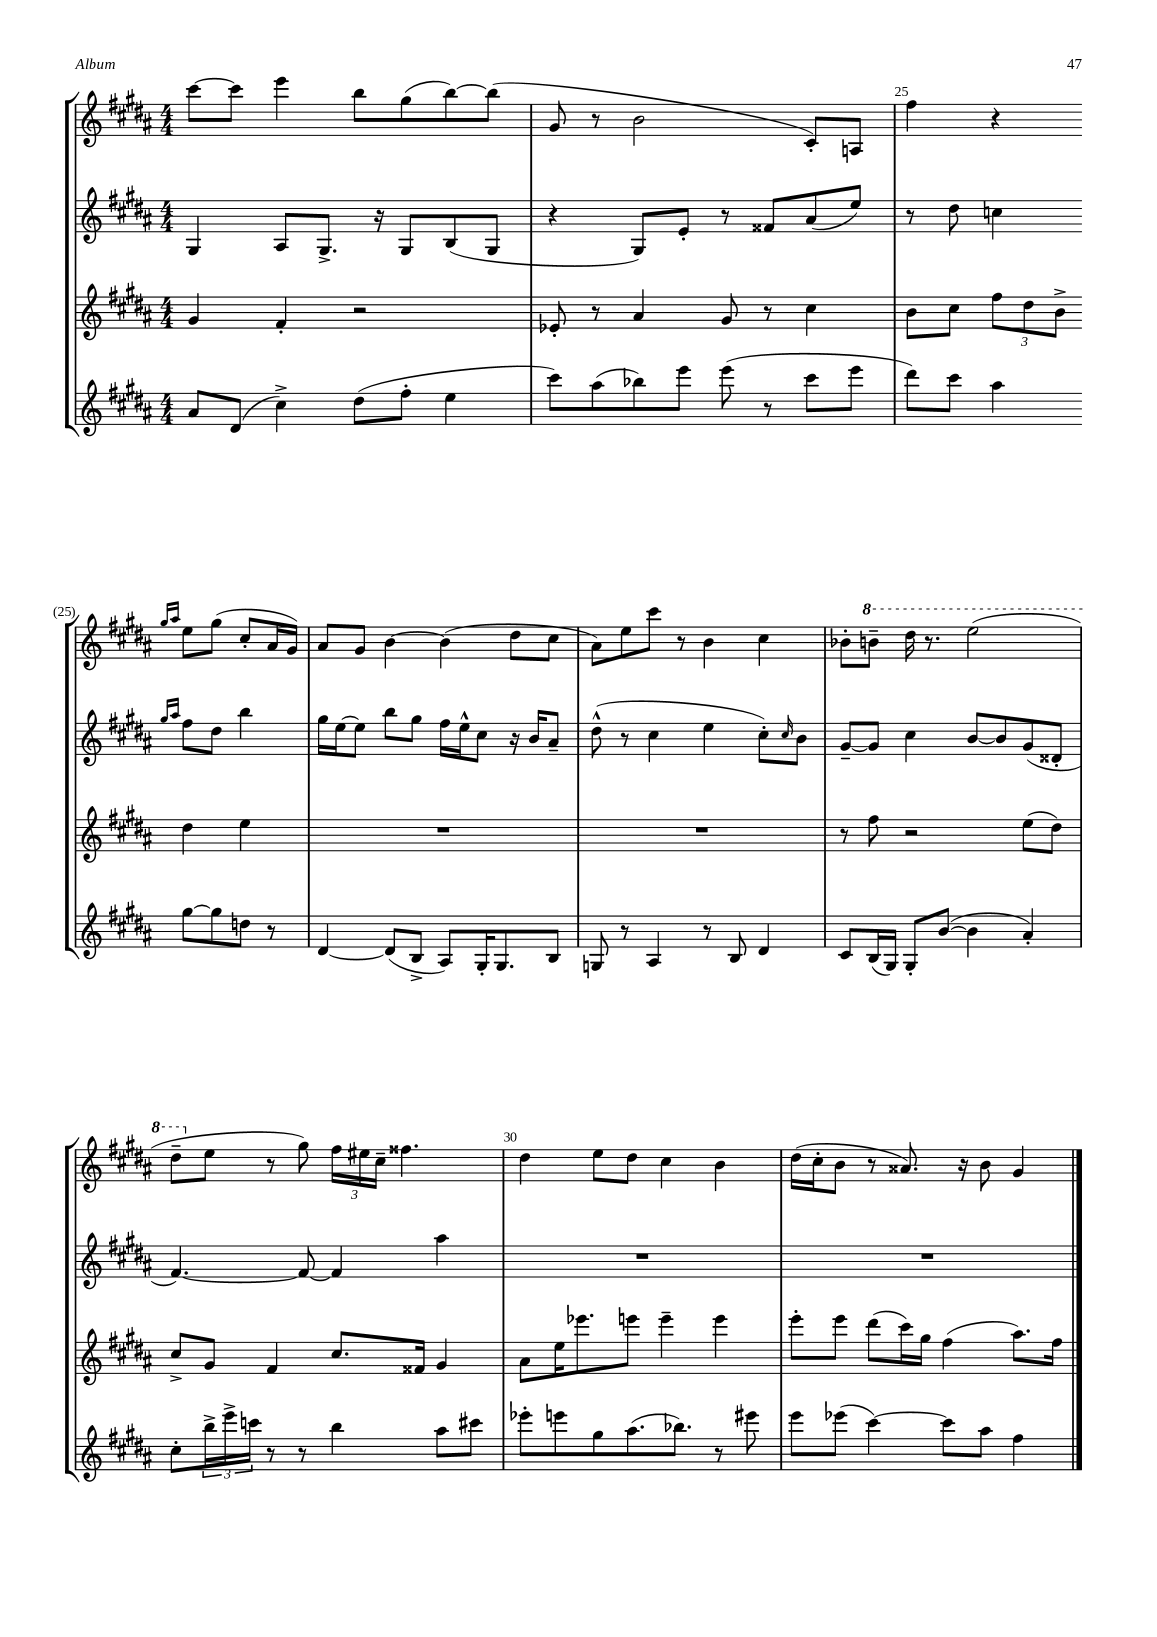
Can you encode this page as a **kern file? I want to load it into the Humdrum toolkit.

**kern	**kern	**kern	**kern
*staff4	*staff3	*staff2	*staff1
*clefG2	*clefG2	*clefG2	*clefG2
*k[f#c#g#d#a#]	*k[f#c#g#d#a#]	*k[f#c#g#d#a#]	*k[f#c#g#d#a#]
*M4/4	*M4/4	*M4/4	*M4/4
8a#/L	4g#/	4G#/	[8ccc#\L
(8d#/J	.	.	8ccc#\]J
4cc#^\)	4f#'/	8A#/L	4eee\
.	.	8.G#^/J	.
(8dd#\L	2r	.	8bb\L
.	.	16r	.
8ff#'\J	.	8G#/L	(8gg#\
4ee\	.	(8B/	[8bb\)
.	.	8G#/J	(8bb\]J
=	=	=	=
8ccc#\L)	8e-'/	4r	8g#/
(8aa#\	8r	.	8r
8bb-\)	4a#/	8G#/L)	2b\
8eee\J	.	8e'/J	.
(8eee\	8g#/	8r	.
8r	8r	8f##/L	.
8ccc#\L	4cc#\	(8a#/	8c#'/L)
8eee\J	.	8ee/J)	8A/J
=	=	=	=
8ddd#\L)	8b\L	8r	4ff#\
8ccc#\J	8cc#\J	8dd#\	.
4aa#\	12ff#\L	4cc\	4r
.	12dd#\	.	.
.	12b^\J	.	.
.	.	16qqgg#/LL	16qqgg#/LL
.	.	16qqaa#/JJ	16qqaa#/JJ
[8gg#\L	4dd#\	8ff#\L	8ee\L
8gg#\]	.	8dd#\J	(8gg#\J
8dd\J	4ee\	4bb\	8cc#'/L
8r	.	.	16a#/L
.	.	.	16g#/JJ)
=	=	=	=
[4d#/	1r	16gg#\LL	8a#/L
.	.	[16ee\J	.
.	.	8ee\]J	8g#/J
(8d#/]L	.	8bb\L	[4b\
8B^/J	.	8gg#\J	.
8A#/L)	.	16ff#\LL	(4b\]
.	.	16ee^^\J	.
16G#'/K	.	8cc#\J	.
8.G#/	.	.	.
.	.	16r	8dd#\L
.	.	16b/LK	.
8B/J	.	8a#~/J	8cc#\J
=	=	=	=
8G/	1r	(8dd#^^\	8a#\L)
8r	.	8r	8ee\
4A#/	.	4cc#\	8ccc#\J
.	.	.	8r
8r	.	4ee\	4b\
8B/	.	.	.
4d#/	.	8cc#'\L)	4cc#\
.	.	16qqcc#/	.
.	.	8b\J	.
=	=	=	=
8c#/L	8r	[8g#~/L	8b-'\L
(16B/L	8ff#\	8g#/]J	8bb~\J
16G#/JJ)	.	.	.
8G#'/L	2r	4cc#\	16ddd#\
.	.	.	8.r
([8b/J	.	.	.
4b\]	.	[8b/L	(2eee\
.	.	8b/]	.
4a#'/)	(8ee\L	(8g#/	.
.	8dd#\J)	8d##'/J	.
=	=	=	=
8cc#'\L	8cc#^/L	[4.f#/)	8ddd#~\L
24bb^\L	8g#/J	.	8ee\J
24eee^\	.	.	.
24ccc\JJ	.	.	.
8r	4f#/	.	8r
8r	.	8f#/_	8gg#\)
4bb\	8.cc#/L	4f#/]	24ff#\LL
.	.	.	24ee#\
.	.	.	24cc#~\JJ
.	.	.	4.ff##\
.	16f##/Jk	.	.
8aa#\L	4g#/	4aa#\	.
8ccc#\J	.	.	.
=	=	=	=
8eee-'\L	8a#\L	1r	4dd#\
8eee\	16ee\K	.	.
.	8.eee-\	.	.
8gg#\	.	.	8ee\L
(8.aa#\	8eee\J	.	8dd#\J
.	4eee~\	.	4cc#\
8.bb-\J)	.	.	.
8r	4eee\	.	4b\
8eee#\	.	.	.
=	=	=	=
8eee\L	8eee'\L	1r	(16dd#\LL
.	.	.	16cc#'\J
(8eee-\J	8eee\J	.	8b\J
[4ccc#\)	(8ddd#\L	.	8r
.	16ccc#\L)	.	8.a##/)
.	16gg#\JJ	.	.
8ccc#\]L	(4ff#\	.	.
.	.	.	16r
8aa#\J	.	.	8b\
4ff#\	8.aa#\L)	.	4g#/
.	16ff#\Jk	.	.
==	==	==	==
*-	*-	*-	*-
